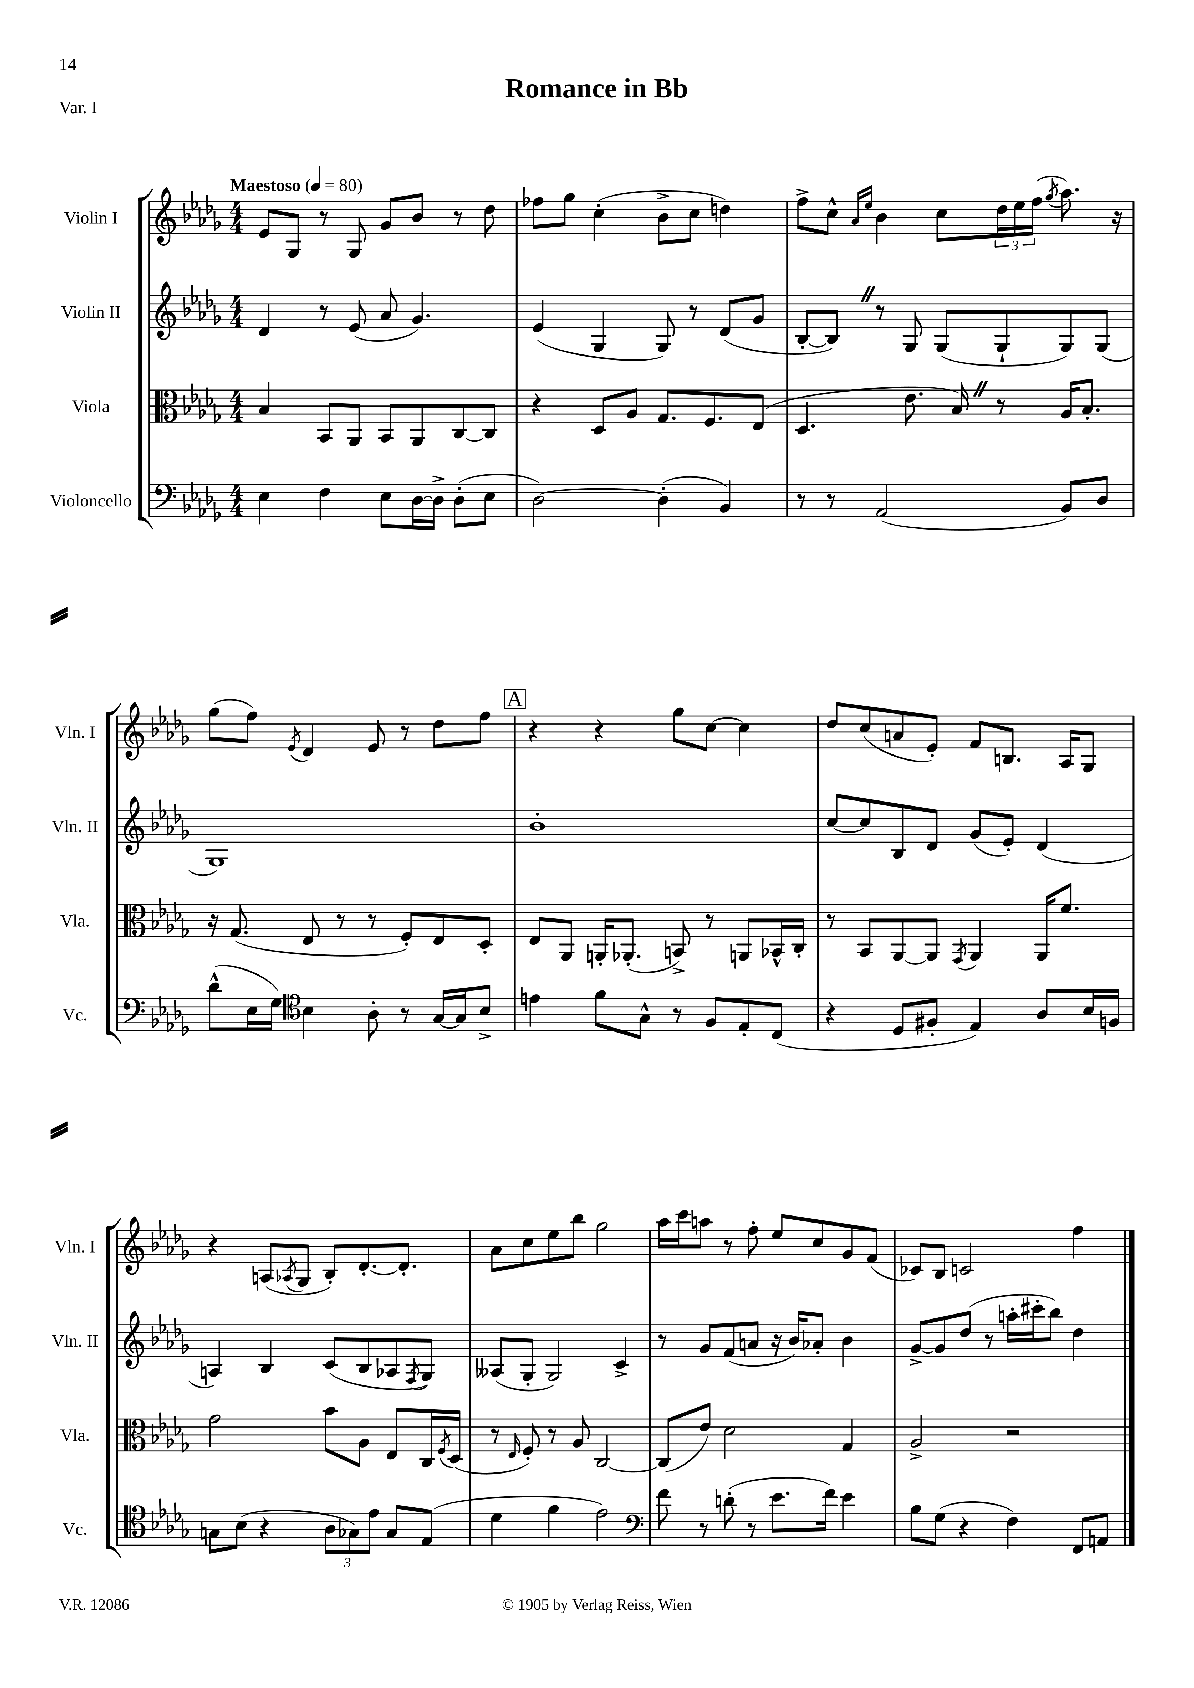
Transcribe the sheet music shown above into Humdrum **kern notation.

**kern	**kern	**kern	**kern
*staff4	*staff3	*staff2	*staff1
*clefF4	*clefC3	*clefG2	*clefG2
*k[b-e-a-d-g-]	*k[b-e-a-d-g-]	*k[b-e-a-d-g-]	*k[b-e-a-d-g-]
*M4/4	*M4/4	*M4/4	*M4/4
*MM80	*MM80	*MM80	*MM80
4E-\	4B-/	4d-/	8e-/L
.	.	.	8G-/J
4F\	8BB-/L	8r	8r
.	8AA-/J	(8e-/	8G-/
8E-\L	8BB-/L	8a-/	8g-/L
[16D-\L	8AA-/	4.g-/)	8b-/J
16D-^\]JJ	.	.	.
(8D-'\L	[8C/	.	8r
8E-\J	8C/]J	.	8dd-\
=	=	=	=
[2D-\)	4r	(4e-/	8ff-\L
.	.	.	8gg-\J
.	8D-/L	4G-/	(4cc'\
.	8A-/J	.	.
(4D-'\]	8.G-/L	8G-/)	8b-^\L
.	.	8r	8cc\J
.	8.F/	.	.
4BB-/)	.	(8d-/L	4dd\)
.	(8E-/J	8g-/J	.
=	=	=	=
8r	4.D-/	[8B-'/L	8ff^\L
8r	.	8B-/]J)	8cc^^\J
.	.	.	16qqa-/LL
.	.	.	16qqee-/JJ
(2AA-/	.	8r	4b-\
.	8.e-\	8G-/	.
.	.	(8G-/L	8cc\L
.	16B-/)	.	.
.	8r	8G-`/	24dd-\L
.	.	.	24ee-\
.	.	.	(24ff\JJ
.	.	.	8qgg-/
8BB-/L)	16A-/LK	8G-/)	8.aa-\)
.	8.B-'/J	.	.
8D-/J	.	(8G-/J	.
.	.	.	16r
=	=	=	=
(8d-^^\L	16r	1G-)	(8gg-\L
.	(8.G-/	.	.
16E-\L	.	.	8ff\J)
16G-\JJ)	.	.	.
*clefC4	*	*	*
.	.	.	8qe-/
4B-\	8E-/	.	4d-/
.	8r	.	.
8A-'\	8r	.	8e-/
8r	8F'/L)	.	8r
[16G-/LL	8E-/	.	8dd-\L
16G-/]J	.	.	.
8B-^/J	8D-'/J	.	8ff\J
=	=	=	=
4e\	8E-/L	1b-'	4r
.	8AA-/J	.	.
8f\L	16AA'/LK	.	4r
.	(8.AA-'/J	.	.
8G-^^\J	.	.	.
8r	8BB^/)	.	8gg-\L
8F/L	8r	.	[8cc\J
8E-'/	8AA/L	.	4cc\]
(8C/J	16BB-^^/L	.	.
.	16C'/JJ	.	.
=	=	=	=
4r	8r	[8cc/L	8dd-/L
.	8BB-/L	8cc/]	(8cc/
8D-/L	[8AA-/	8B-/	8a/
8F#'/J	8AA-/]J	8d-/J	8e-'/J)
.	8qGG-/	.	.
4E-/)	4AA-/	(8g-/L	8f/L
.	.	8e-'/J)	8.B/J
8A-/L	16AA-/LK	(4d-/	.
.	8.f/J	.	16A-/LK
16B-/L	.	.	8G-/J
16F/JJ	.	.	.
=	=	=	=
8G\L	2g-\	4A/)	4r
(8B-\J	.	.	.
4r	.	4B-/	(8A/L
.	.	.	8qA-/
.	.	.	8G-/J
12A-\L	8b-\L	(8c/L	8B-'/L)
12G-\)	.	.	.
.	8A-\J	8B-/	[8.d-'/
12e-\J	.	.	.
8G-/L	8E-/L	8A-/	.
.	.	.	8.d-'/]J
.	.	8qF/	.
(8E-/J	16C/L	8G-/J)	.
.	8qF/	.	.
.	(16D-/JJ	.	.
=	=	=	=
4d-\	8r	(8A--/L	8a-\L
.	16qqE-/	.	.
.	8F'/)	8G-'/J	8cc\
4f\	8r	2G-/)	8ee-\
.	8A-/	.	8bb-\J
2e-\)	[2C/	.	2gg-\
.	.	4c^/	.
=	=	=	=
*clefF4	*	*	*
8f\	(8C/]L	8r	16aa-\LL
.	.	.	16ccc\J
8r	8e-/J)	8g-/L	8aa\J
(8d'\	2d-\	(8f/	8r
8r	.	8a/J	8ff'\
8.e-\L	.	16r	8ee-/L
.	.	16b-/LK)	.
.	.	8a-'/J	8cc/
16f\Jk)	.	.	.
4e-\	4G-/	4b-\	8g-/
.	.	.	(8f/J
=	=	=	=
8B-\L	2A-^/	[8g-^/L	8c-/L)
(8G-\J	.	8g-/]	8B-/J
4r	.	(8dd-/J	2c/
.	.	8r	.
4F\)	2r	16aa'\LL	.
.	.	16ccc#'\J	.
.	.	8bb-\J)	.
8FF/L	.	4dd-\	4ff\
8AA/J	.	.	.
==	==	==	==
*-	*-	*-	*-
